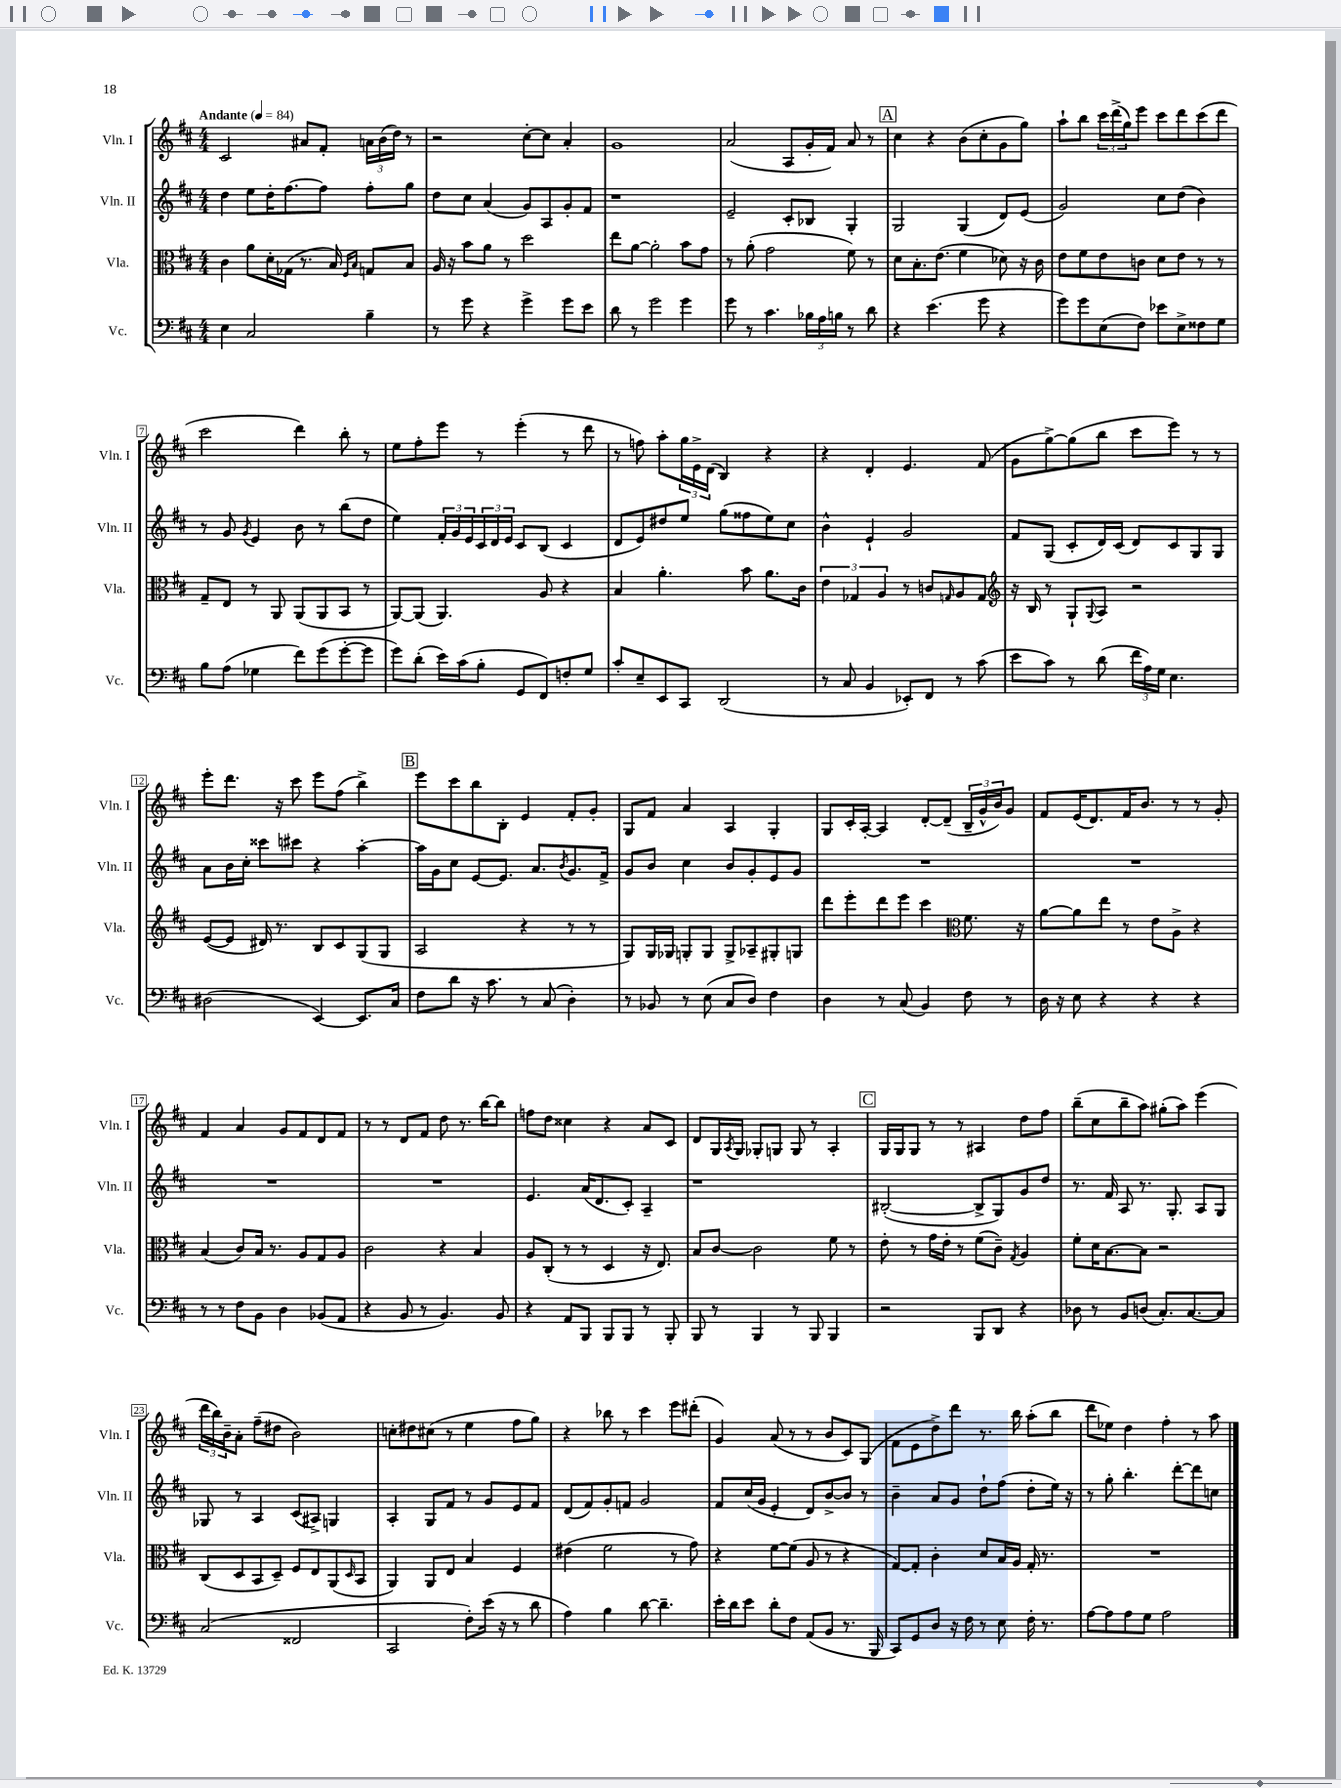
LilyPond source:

<<
\new StaffGroup <<
\new Staff = "s0" \with { instrumentName = "Vln. I" shortInstrumentName = "Vln. I" } {
    \clef treble \key d \major \numericTimeSignature \time 4/4 \tempo "Andante" 4 = 84
    cis'2 ais'8 fis'8-. \tuplet 3/2 { a'16 b'16( d''16) } r8 |
    r2 cis''8~-. cis''8 a'4-. |
    g'1 |
    a'2( a8 g'16-. fis'16) a'8 r8 |
    \mark \markup { \box "A" } cis''4 r4 b'8( cis''8-. g'8 g''8) |
    a''8-! b''8 \tuplet 3/2 { cis'''16 d'''16->( g''16) } e'''8 cis'''8 d'''8 cis'''8( d'''8 |
    cis'''2 d'''4) b''8-. r8 |
    e''8 fis''8-. e'''8 r8 e'''4-.( r8 d'''8 |
    r8 f''8) a''8-. \tuplet 3/2 { g''16 e'16-> d'16( } b4) r4 |
    r4 d'4-. e'4. fis'8( |
    g'8 g''8~->) g''8( b''8 cis'''8 e'''8) r8 r8 |
    e'''8-. d'''8. r16 cis'''8 e'''8 fis''8( b''4->) |
    \mark \markup { \box "B" } e'''8 cis'''8 b''8 b8-. e'4 fis'8-. g'8-. |
    g8 fis'8 a'4 a4 g4-. |
    g8 cis'16-. a16~-. a4 d'8~-. d'8--( \tuplet 3/2 { b16-- g'16-^ b'16) } g'8 |
    fis'8 e'16( d'8.) fis'16 b'8. r8 r8 g'8-. |
    fis'4 a'4 g'8 fis'8 d'8 fis'8 |
    r8 r8 d'8 fis'8 d''8 r8. b''16~ b''8 |
    f''8 d''8 cisis''4 r4 a'8 cis'8 |
    d'8 g16 \acciaccatura { a8 } g16 ges8-. g8 g8 r8 a4-. |
    \mark \markup { \box "C" } g16 g16 g8 r8 r8 ais4 d''8 fis''8 |
    b''8--( cis''8 b''8-- a''8) gis''8-.( a''8) e'''4( |
    \tuplet 3/2 { d'''16 b''16) b'16-- } a'8-. fis''8--( dis''8 b'2) |
    c''8-. dis''8 cis''8( r8 e''4 fis''8 g''8) |
    r4 bes''8 r8 cis'''4 e'''8 dis'''8-.( |
    g'4) a'8( r8 r8 b'8 cis'8) g8( |
    fis'8 e'8 d''8->) d'''8 r8. b''16 a''8-.( b''8 |
    d'''8 ees''8) d''4 fis''4-. r8 a''8 \bar "|." |
}
\new Staff = "s1" \with { instrumentName = "Vln. II" shortInstrumentName = "Vln. II" } {
    \clef treble \key d \major \numericTimeSignature \time 4/4
    d''4 e''8 d''16-. fis''8.~ fis''8 fis''8-. g''8 |
    d''8 cis''8 a'4( g'8) a8 g'8-. fis'8 |
    r1 |
    e'2-- cis'8-. bes8 g4-. |
    \mark \markup { \box "A" } g2 g4( d'8) e'8( |
    g'2) cis''8 d''8( b'4) |
    r8 g'8 \acciaccatura { g'8 } e'4 b'8 r8 b''8( d''8 |
    e''4) \tuplet 3/2 { fis'16-. g'16 e'16 } \tuplet 3/2 { cis'16 d'16 e'16 } cis'8 b8( cis'4 |
    d'8 e'8) dis''8 e''8 g''8( fisis''8 e''8) cis''8 |
    b'4-^ e'4-! g'2 |
    fis'8 g8( cis'8-. d'16) cis'16( d'8) cis'8 g8 g8 |
    a'8 b'16 cis''16-. cisis'''8 cis'''8 r4 a''4~-. |
    \mark \markup { \box "B" } a''16 g'16 cis''8 e'8~ e'8. a'8. \acciaccatura { b'8 } g'8. fis'16-> |
    g'8 b'8 cis''4 b'8 g'8-. e'8 g'8 |
    R1 |
    R1 |
    R1 |
    R1 |
    e'4. a'16( d'8. cis'8-.) a4-- |
    r1 |
    \mark \markup { \box "C" } bis2~-.( bis8-> g8) g'8 d''8 |
    r8. fis'16 a8 r8. g8.-. a8 g8 |
    ges8 r8 a4 cis'8( ais8->) g4 |
    a4-. g8 fis'8 r8 g'8 e'8 fis'8 |
    d'8( fis'8) g'8-. f'8 g'2 |
    fis'8 cis''16( g'16 e'4-. d'8) b'8~-> b'8 r8 |
    b'4-- a'8 g'8 d''8-! fis''8( d''8-. e''16) r16 |
    r8 g''8-. b''4.-. d'''8~-. d'''8 c''8 \bar "|." |
}
\new Staff = "s2" \with { instrumentName = "Vla." shortInstrumentName = "Vla." } {
    \clef alto \key d \major \numericTimeSignature \time 4/4
    cis'4 a'8 d'16-. ges16( r8. b16) \grace { fis16 b16 } g8 b8 |
    a16 r16 b'8 a'8 r8 d''2 |
    e''8 a'8~ a'2-. b'8 g'8 |
    r8 a'8-.( g'2 fis'8) r8 |
    \mark \markup { \box "A" } d'8 b8.-. e'8.( fis'4 des'8) r16 cis'16 |
    e'8 fis'8 e'8 c'8 d'8 e'8 r8 r8 |
    g8-- e8 r8 a,8 a,8( a,8 b,8 r8 |
    a,8~) a,8( a,4.) a8 r4 |
    b4 a'4.-. b'8 a'8. cis'16 |
    \tuplet 3/2 { e'4 ges4 a4 } r8 c'8 \grace { g16 } a8 g8 |
    \clef treble r16 b16 r8 g8-! \appoggiatura { g8 } a8 r2 |
    e'8~( e'8 dis'16) r8. b8 cis'8 g8( g8 |
    \mark \markup { \box "B" } a2 r4 r8 r8 |
    g8) g16 ges16 g8-. g8 g8-> aes8-- gis8-. g8 |
    d'''8 e'''8-. d'''8 e'''8 cis'''4 \clef alto fis'8. r16 |
    a'8~ a'8 e''8 r8 e'8 a8-> r4 |
    b4( cis'8) b16 r8. a8 g8 a8 |
    cis'2 r4 b4 |
    a8 cis8-.( r8 r8 d4 r16 e8.) |
    b8 cis'8~ cis'2 fis'8 r8 |
    \mark \markup { \box "C" } e'8-. r8 g'16 e'16-. r8 fis'8( cis'8--) \acciaccatura { g8 } a4 |
    fis'8-. d'16 b8.~ b8 r2 |
    cis8( d8 b,8 d8--) fis8 e8 a,8( \grace { d16 } b,8 |
    a,4) a,8 e8 b4 fis4 |
    eis'4( fis'2 r8 g'8) |
    r4 fis'8~ fis'8( a8 r8 r4 |
    g8~) g8-. cis'4-. d'8 b16 a16 g16-. r8. |
    R1 \bar "|." |
}
\new Staff = "s3" \with { instrumentName = "Vc." shortInstrumentName = "Vc." } {
    \clef bass \key d \major \numericTimeSignature \time 4/4
    e4 cis2 b4-- |
    r8 g'8 r4 g'4-> g'8 e'8 |
    d'8 r8 g'2 g'4 |
    g'8 r8 cis'4. \tuplet 3/2 { bes16 a16 b16 } r8 d'8 |
    \mark \markup { \box "A" } r4 e'4.( g'8 r4 |
    g'8) g'8 e8( fis8) ees'8 e8-> fisis8 g8 |
    b8 a8( ges4 fis'8) g'8( g'8~-. g'8 |
    g'8) d'8-.( e'16) cis'16( b8-. g,8 fis,8) f8-. g8 |
    cis'8-. e8-- e,8 cis,8 d,2( |
    r8 cis8 b,4 ees,8-.) fis,8 r8 cis'8( |
    e'8 cis'8) r8 d'8( \tuplet 3/2 { fis'16 a16) g16 } e4. |
    dis2( e,4~) e,8. cis16 |
    \mark \markup { \box "B" } fis8 d'8 r16 cis'8. r8 cis8( d4-.) |
    r8 bes,8 r8 e8( cis8 d8) fis4 |
    d4 r8 cis8( b,4) fis8 r8 |
    d16 r16 e8 r4 r4 r4 |
    r8 r8 fis8 b,8 d4 bes,8( a,8 |
    r4 b,8 r8 b,4.) b,8 |
    r4 a,8 b,,8 b,,8 b,,8 r8 b,,8-. |
    b,,8 r8 b,,4 r8 b,,8 b,,4 |
    \mark \markup { \box "C" } r2 b,,8 d,8 r4 |
    des8 r8 b,8 d8( cis8.-.) cis8.~ cis8 |
    cis2( fisis,2 |
    cis,2 fis8-.) e'16( r16 r8 d'8 |
    a4) b4 d'8~ d'4.-- |
    e'16-. d'16 e'8 d'8-. fis8 a,8( b,8 r8. b,,16 |
    cis,8) g,8 d8 r16 fis16 r8 e8 fis16-. r8. |
    a8~ a8 a8 g8 a2 \bar "|." |
}
>>
>>
\layout { \context { \Score \override BarNumber.stencil = #(make-stencil-boxer 0.1 0.3 ly:text-interface::print) } }
